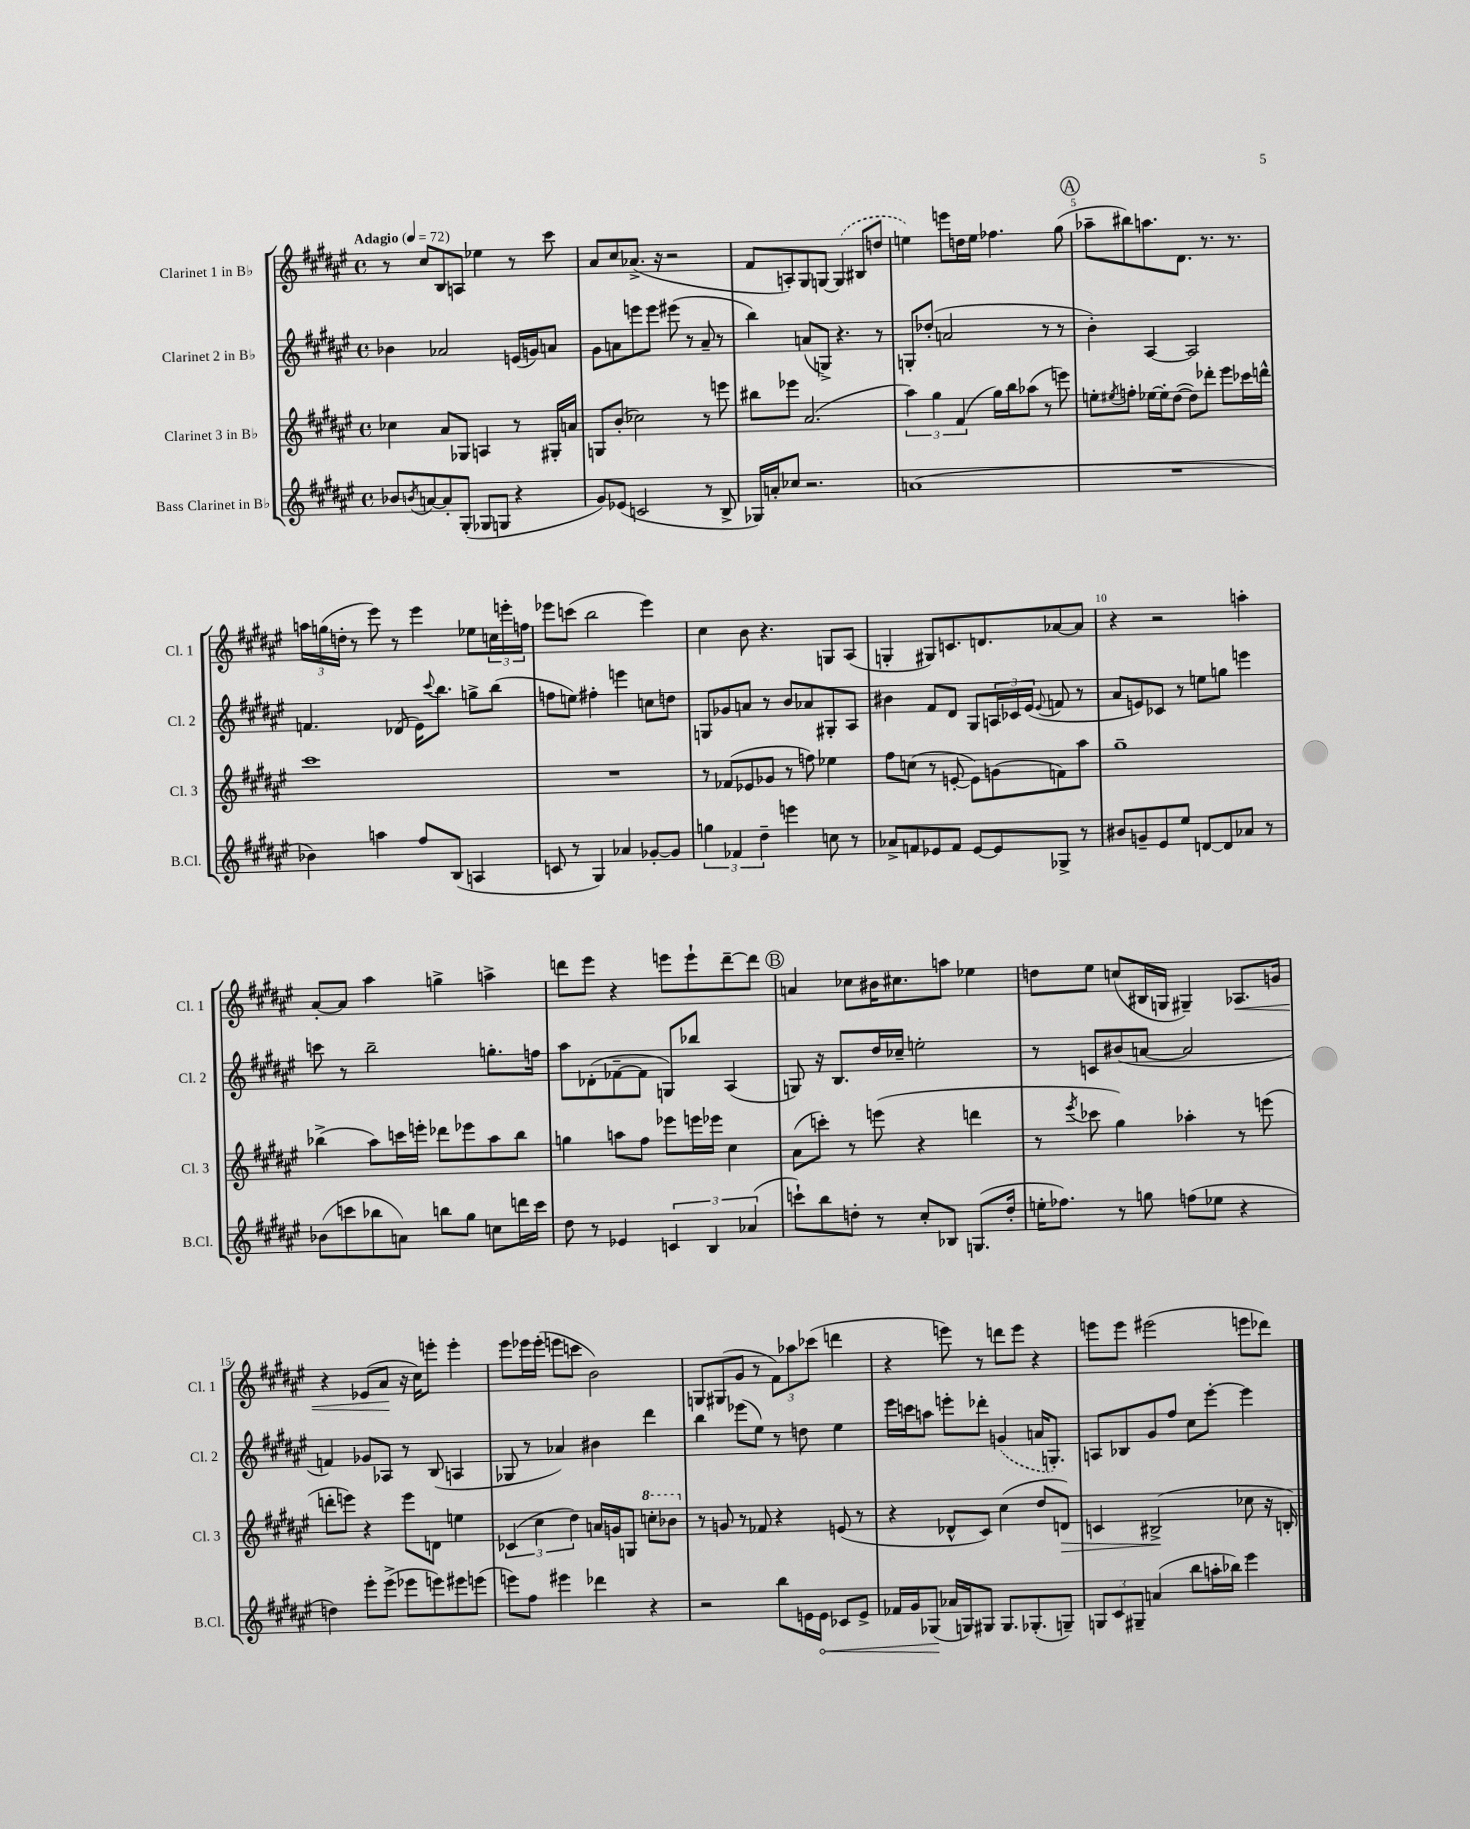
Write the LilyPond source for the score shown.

<<
\new StaffGroup <<
\new Staff = "s0" \with { instrumentName = "Clarinet 1 in Bb" shortInstrumentName = "Cl. 1" } {
    \clef treble \key fis \major \defaultTimeSignature \time 4/4 \tempo "Adagio" 4 = 72
    r8 cis''8 b8 a8 ees''4 r8 cis'''8 |
    ais'8 cis''8 aes'8.->( r16 r2 |
    fis'8 a8-.) gis8 g8~ \once \slurDashed g4( bis8 d''8 |
    e''4) e'''8 d''16 e''16 fes''4. gis''8( |
    \mark \markup { \circle "A" } aes''8-- bis''8) a''8. dis'8. r8. r8. |
    \tuplet 3/2 { a''16 g''16( d''16-. } r8 eis'''8) r8 eis'''4 ees''8 \tuplet 3/2 { c''16 e'''16-. f''16 } |
    ees'''8 c'''8( b''2 ees'''4) |
    cis''4 b'8 r4. g8 ais8( |
    g4-. gis8) c'8. d'8. aes'8~ aes'8 |
    r4 r2 a''4-. |
    ais'8~-. ais'8 ais''4 g''4-> a''4-> |
    d'''8 eis'''8 r4 e'''8 e'''8-! d'''8~-- d'''8 |
    \mark \markup { \circle "B" } a'4 ces''8 bis'16 cis''8. a''8 ees''4 |
    d''8 eis''8 c''8( bis16 g16 gis4--) aes8.\< g'16 |
    r4 ees'8( ais'8\! r16 cis''16) e'''8-. e'''4-. |
    eis'''8 ees'''16 ees'''16-.( e'''8 c'''8 b'2) |
    g8 gis8( gis'8 r8 \tuplet 3/2 { fis'8) aes''8 ces'''8( } d'''4 |
    r4 e'''8) r8 d'''8 e'''8 r4 |
    e'''8 e'''8 eis'''2( e'''8 des'''8) \bar "|." |
}
\new Staff = "s1" \with { instrumentName = "Clarinet 2 in Bb" shortInstrumentName = "Cl. 2" } {
    \clef treble \key fis \major \defaultTimeSignature \time 4/4
    bes'4 aes'2 e'16( g'16) a'8 |
    gis'8 a'8 e'''8 e'''8 eis'''8( r8 a'8-- r8 |
    b''4) a'8( g8->) r4. r8 |
    g8-. des''8-.( a'2 r8 r8 |
    \mark \markup { \circle "A" } b'4-.) ais4~ ais2 |
    f'4. des'8( eis'16) \appoggiatura { cis'''8 } b''8. g''8-> b''8( |
    f''8 e''8) fis''4-. e'''4 c''8 d''8 |
    g8 ges'8 a'8 r8 b'8 aes'8 gis8-. ais8 |
    bis'4 fis'8 dis'8 gis8 \tuplet 3/2 { a16 ces'16 eis'16( } \appoggiatura { eis'8 } f'8 r8 |
    ais'8 e'8) ces'8 r8 e''8 g''8 e'''4 |
    c'''8 r8 b''2-- g''8.-. f''16 |
    ais''8 des'8-.( fes'8~-- fes'8 g8) bes''8 ais4( |
    \mark \markup { \circle "B" } g8) r16 b8. dis''16 ces''16-- e''2-. |
    r8 c'8 bis'8( a'8~ a'2 |
    f'4) ges'8 aes8 r8 b8( a4 |
    ges8 r8 aes'4) bis'4 dis'''4 |
    b''4 ees'''8( eis''8) r8 d''8 eis''4 |
    eis'''16 c'''16 a''8 e'''8-. des'''8-. \once \slurDashed g'4( a'16 g8.-.) |
    a8 bes8 gis'8 fis''8 cis''8 eis'''8~-. eis'''4 \bar "|." |
}
\new Staff = "s2" \with { instrumentName = "Clarinet 3 in Bb" shortInstrumentName = "Cl. 3" } {
    \clef treble \key fis \major \defaultTimeSignature \time 4/4
    ces''4 ais'8 ges8 a4 r8 gis16-. a'16 |
    g8 b'8-.( ces''2) r8 e'''8 |
    bis''8 ees'''8 ais'2.( |
    \tuplet 3/2 { ais''4) gis''4 fis'4( } gis''16) b''16 aes''8( r8 e'''8) |
    \mark \markup { \circle "A" } e''8-. \acciaccatura { eis''8 } f''8-. ees''16~ ees''16-. dis''8~( dis''8) des'''8-. eis'''8 ces'''16 d'''16-^ |
    cis'''1 |
    R1 |
    r8 fes'8( ees'8 ges'8 r8 f''8) ees''4 |
    fis''8 c''8( r8 e'8~-. e'8) g'8( f'8) ais''8 |
    gis''1-- |
    bes''4->( ais''8) c'''16 e'''16-. des'''8 ees'''8 ais''8 bes''8 |
    g''4 a''8 fis''8 ees'''8 e'''16 ees'''16 cis''4 |
    \mark \markup { \circle "B" } ais'8( c'''8-.) r8 e'''8( r4 d'''4 |
    r8 \acciaccatura { eis'''8 } ces'''8 gis''4) aes''4-. r8 e'''8( |
    d'''8-. e'''8) r4 e'''8 d'8 e''4 |
    \tuplet 3/2 { ces'4( cis''4 dis''4) } a'16 g'16 g8 \ottava #1 c'''8-. bes''8 \ottava #0 |
    r8 g'8 r8 fes'8 r4 e'8( r8 |
    r4 des'8-^ cis'8) cis''4( dis''8 d'8\>) |
    c'4 bis2->\!( ces''8 r16 b16-.) \bar "|." |
}
\new Staff = "s3" \with { instrumentName = "Bass Clarinet in Bb" shortInstrumentName = "B.Cl." } {
    \clef treble \key fis \major \defaultTimeSignature \time 4/4
    bes'8 \acciaccatura { b'8 } a'8~ a'8-. gis8-.( ges8 g8 r4 |
    gis'8) ees'8( c'2 r8 b8-> |
    ges16) a'16-. ces''8 r2. |
    a'1( |
    \mark \markup { \circle "A" } R1 |
    bes'4) a''4 fis''8 b8( a4 |
    c'8 r8 gis4) aes'4 ges'8~-. ges'8 |
    \tuplet 3/2 { g''4 fes'4 dis''4-- } e'''4 c''8 r8 |
    aes'8-> f'8 ees'8 f'8 ees'8~ ees'8 ges8-> r8 |
    bis'8 g'8-- eis'8 eis''8 d'8~ d'8 aes'8 r8 |
    bes'8( c'''8 bes''8 a'8) b''8 gis''8 c''8 d'''16 c'''16 |
    dis''8 r8 ees'4 \tuplet 3/2 { c'4 b4 aes'4( } |
    \mark \markup { \circle "B" } c'''8-!) b''8 d''8-. r8 cis''8-. bes8 g8.( d''16-. |
    e''16-. fes''8.) r8 g''8 f''8( ees''8 r4 |
    d''4) eis'''8-. eis'''8->( ees'''8 e'''8) eis'''8 e'''8( |
    e'''8) fis''8 eis'''4 des'''4 r4 |
    r2 b''8 e'16 \once \override Hairpin.circled-tip = ##t e'16\< ces'8 e'8-> |
    fes'16 gis'16 ges8\!( aes'16 g16) gis8 gis8. ges8.-.( g8--) |
    \tuplet 3/2 { g8 cis'8 gis8-- } a'4( b''8 a''16-. bes''16) eis'''4 \bar "|." |
}
>>
>>
\layout { \context { \Score \override BarNumber.break-visibility = ##(#f #t #t) barNumberVisibility = #(every-nth-bar-number-visible 5) } }
